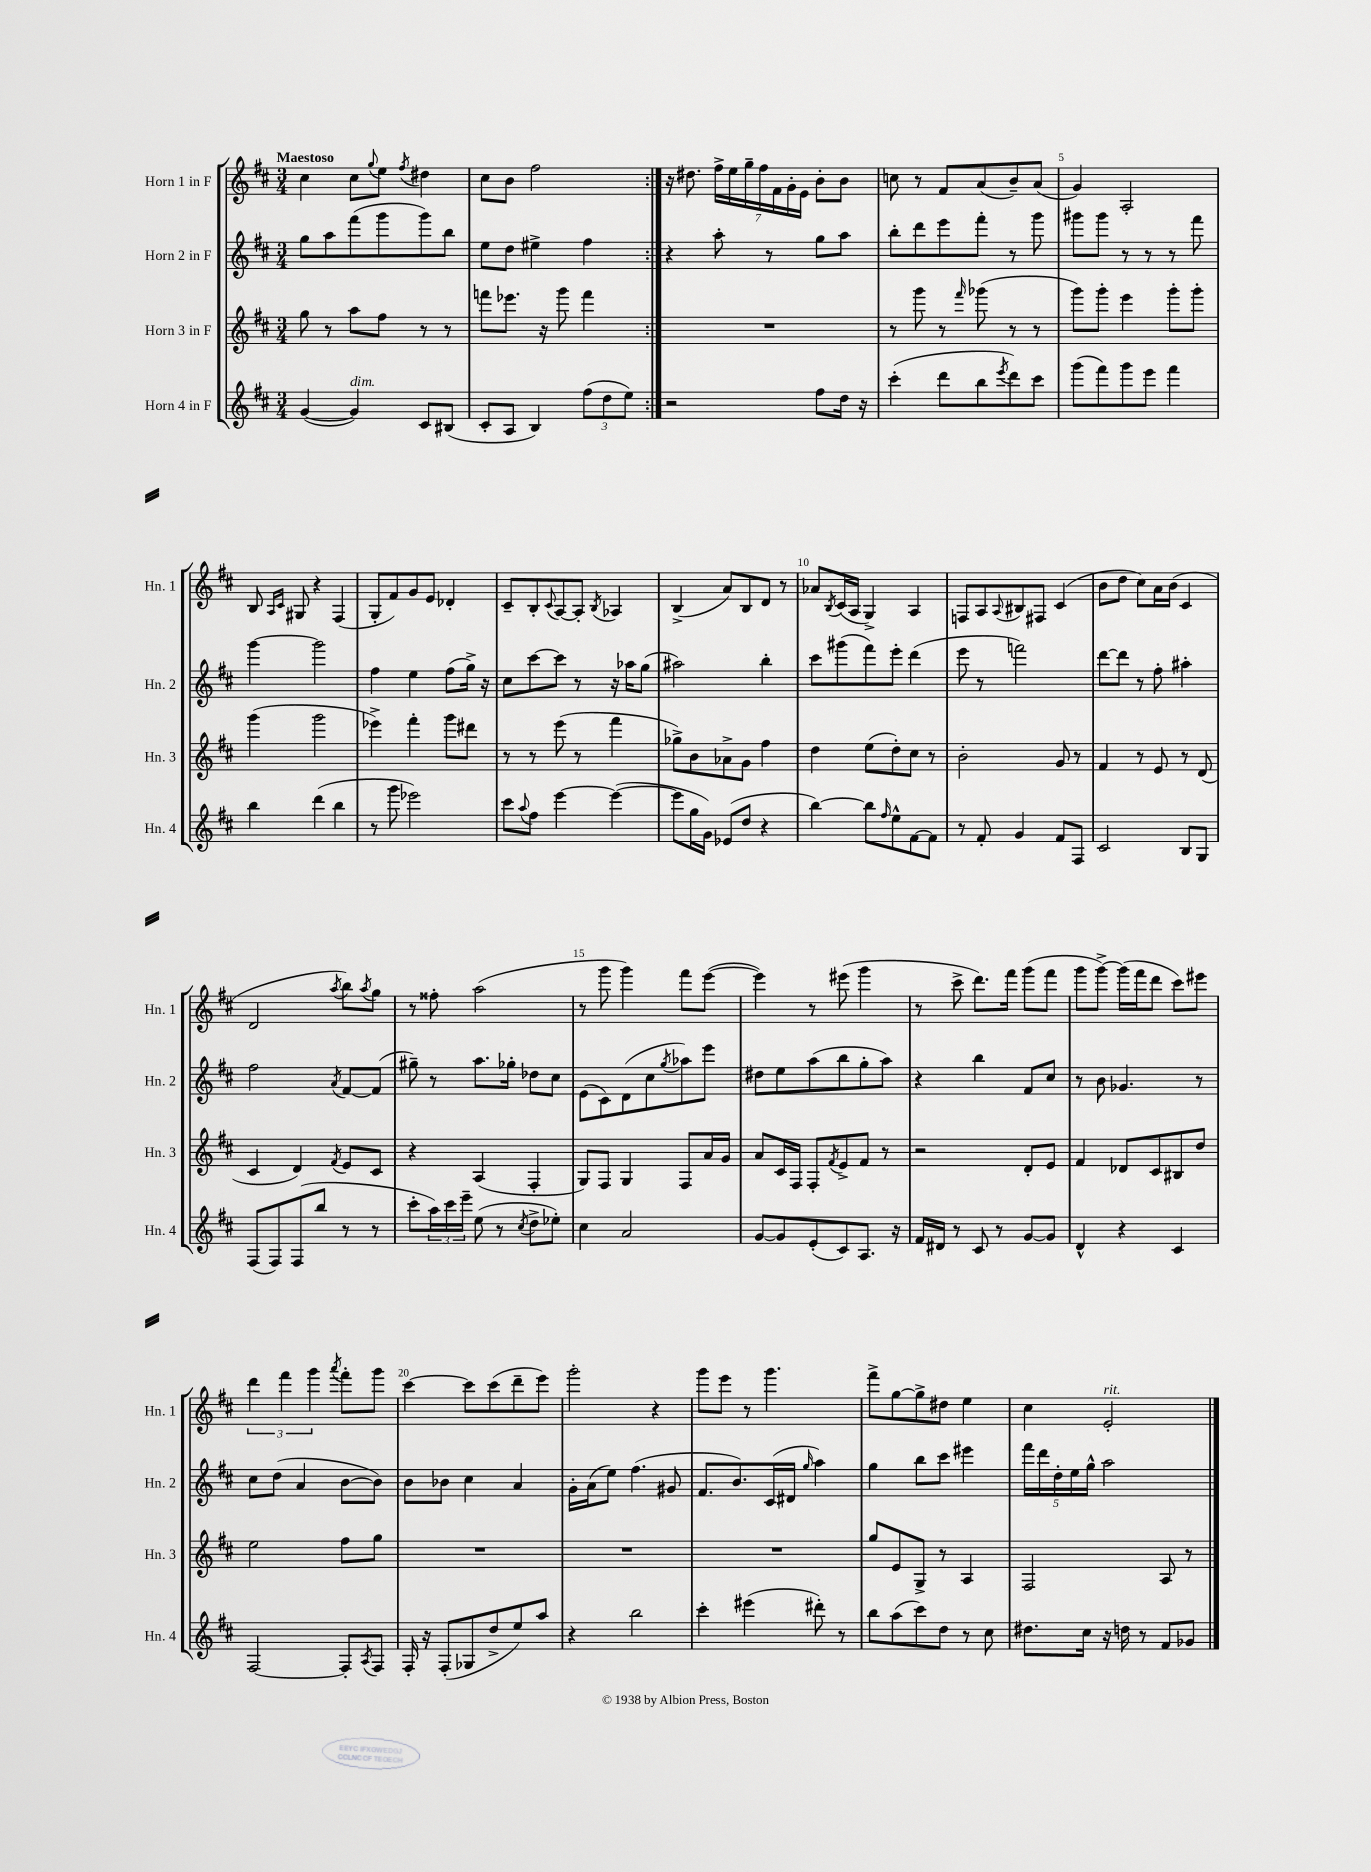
<<
\new StaffGroup <<
\new Staff = "s0" \with { instrumentName = "Horn 1 in F" shortInstrumentName = "Hn. 1" } {
    \clef treble \key d \major \numericTimeSignature \time 3/4 \tempo "Maestoso"
    \repeat volta 2 { cis''4 cis''8 \appoggiatura { g''8 } e''8 \acciaccatura { fis''8 } dis''4 |
    cis''8 b'8 fis''2 | }
    r16 dis''8. \tuplet 7/4 { fis''16-> e''16 g''16-- fis''16 fis'16 g'16-. e'16 } b'8-. b'8 |
    c''8 r8 fis'8 a'8( b'8--) a'8( |
    g'4) a2-. |
    b8 \grace { a16 cis'16 } gis8 r4 fis4( |
    g8-. fis'8) g'8 e'8 des'4-. |
    cis'8-- b8-. \appoggiatura { cis'8 } a8~ a8-. \acciaccatura { b8 } aes4 |
    b4->( a'8) b8 d'8 r8 |
    aes'8 \acciaccatura { b8 } cis'16( a16 g4->) a4 |
    f8 a8 \appoggiatura { a8 } bis8 fis8 cis'4( |
    b'8 d''8 cis''8) a'16 b'16( cis'4 |
    d'2 \acciaccatura { a''8 } b''8) \acciaccatura { a''8 } g''8 |
    r8 fisis''8-. a''2( |
    r8 g'''8 g'''4) fis'''8 e'''8~( |
    e'''4) r8 eis'''8( g'''4 |
    r8 cis'''8-> d'''8.) fis'''16 g'''8( fis'''8 |
    g'''8 g'''8~->) g'''16( fis'''16 d'''8 cis'''8) eis'''8 |
    \tuplet 3/2 { d'''4 fis'''4 g'''4 } \acciaccatura { a'''8 } fis'''8-. g'''8 |
    cis'''4~ cis'''8 cis'''8( d'''8-- e'''8) |
    g'''2-. r4 |
    g'''8 e'''8 r8 g'''4. |
    fis'''8-> g''8~ g''8-> dis''8 e''4 |
    cis''4 e'2-.^\markup { \italic "rit." } \bar "|." |
}
\new Staff = "s1" \with { instrumentName = "Horn 2 in F" shortInstrumentName = "Hn. 2" } {
    \clef treble \key d \major \numericTimeSignature \time 3/4
    \repeat volta 2 { g''8 a''8 fis'''8( g'''8 g'''8) b''8 |
    e''8 d''8 eis''4-> fis''4 | }
    r4 a''8-. r8 g''8 a''8 |
    b''8-. d'''8 e'''8 fis'''8-. r8 g'''8 |
    gis'''8 gis'''8 r8 r8 r8 fis'''8 |
    g'''4~ g'''2 |
    fis''4 e''4 fis''8( g''16->) r16 |
    cis''8 cis'''8~ cis'''8 r8 r16 aes''16 g''8( |
    ais''2) b''4-. |
    cis'''8 gis'''8( fis'''8) e'''8-. d'''4( |
    e'''8 r8 f'''2) |
    d'''8~ d'''8 r8 fis''8-. ais''4-. |
    fis''2 \acciaccatura { a'8 } fis'8~ fis'8( |
    gis''8--) r8 a''8. ges''16-. des''8 cis''8 |
    e'8( cis'8) d'8( cis''8 \acciaccatura { g''8 } aes''8) e'''8 |
    dis''8 e''8 a''8( b''8 g''8-. a''8) |
    r4 b''4 fis'8 cis''8 |
    r8 b'8 ges'4. r8 |
    cis''8 d''8( a'4 b'8~ b'8) |
    b'8 bes'8 cis''4 a'4 |
    g'16-. a'16( e''8) fis''4.( gis'8 |
    fis'8. b'8.) cis'16( dis'16 \grace { g''16 } a''4) |
    g''4 b''8 cis'''8 eis'''4 |
    \tuplet 5/4 { fis'''16 d'''16 d''16-. e''16 g''16-^ } a''2 \bar "|." |
}
\new Staff = "s2" \with { instrumentName = "Horn 3 in F" shortInstrumentName = "Hn. 3" } {
    \clef treble \key d \major \numericTimeSignature \time 3/4
    \repeat volta 2 { g''8 r8 a''8 fis''8 r8 r8 |
    f'''8 ees'''8. r16 g'''8 f'''4 | }
    R2. |
    r8 g'''8 r8 \grace { fis'''16 } ges'''8( r8 r8 |
    g'''8) g'''8-. e'''4 g'''8-. g'''8-. |
    g'''4( g'''2 |
    ees'''4->) fis'''4-. g'''8 dis'''8 |
    r8 r8 e'''8( r8 fis'''4 |
    ges''8->) b'8 aes'8-> g'8 fis''4 |
    d''4 e''8( d''8-.) cis''8 r8 |
    b'2-. g'8 r8 |
    fis'4 r8 e'8 r8 d'8( |
    cis'4 d'4) \acciaccatura { fis'8 } e'8 cis'8 |
    r4 a4( fis4-. |
    g8) fis8 g4 fis8 a'16 g'16 |
    a'8 cis'16 fis16 fis8-. \acciaccatura { fis'8 } e'8-> fis'8 r8 |
    r2 d'8-. e'8 |
    fis'4 des'8 cis'8 bis8 d''8 |
    e''2 fis''8 g''8 |
    R2. |
    R2. |
    R2. |
    g''8 e'8 g8-> r8 a4 |
    fis2 a8 r8 \bar "|." |
}
\new Staff = "s3" \with { instrumentName = "Horn 4 in F" shortInstrumentName = "Hn. 4" } {
    \clef treble \key d \major \numericTimeSignature \time 3/4
    \repeat volta 2 { g'4~( g'4^\markup { \italic "dim." }) cis'8 bis8( |
    cis'8-. a8 b4) \tuplet 3/2 { fis''8( d''8 e''8) } | }
    r2 fis''8 d''16 r16 |
    cis'''4-.( d'''8 b''8 \acciaccatura { e'''8 } d'''8) cis'''8 |
    g'''8( fis'''8) g'''8 e'''8 fis'''4 |
    b''4 d'''4( b''4 |
    r8 g'''8 ees'''2) |
    cis'''8 \appoggiatura { a''8 } fis''8 e'''4~ e'''4~( |
    e'''8 g''16 g'16) ees'8( d''8 r4 |
    b''4~) b''8 \grace { fis''16 } e''8-^ fis'8~ fis'8 |
    r8 fis'8-. g'4 fis'8 fis8 |
    cis'2 b8 g8 |
    fis8( fis8) fis8( b''8 r8 r8 |
    cis'''8-. \tuplet 3/2 { a''16) cis'''16 e'''16-- } e''8( r8 \acciaccatura { cis''8 } d''8-> ees''8-.) |
    cis''4 a'2 |
    g'8~ g'8 e'8-.( cis'8) a8. r16 |
    fis'16 dis'16 r8 cis'8 r8 g'8~ g'8 |
    d'4-^ r4 cis'4 |
    fis2~ fis8-. \acciaccatura { a8 } fis8 |
    fis16-. r16 fis8-.( ges8 d''8-> e''8) a''8 |
    r4 b''2 |
    cis'''4-. eis'''4( dis'''8-.) r8 |
    b''8 a''8( cis'''8) d''8 r8 cis''8 |
    dis''8. cis''16 r16 d''16 r8 fis'8 ges'8 \bar "|." |
}
>>
>>
\layout { \context { \Score \override BarNumber.break-visibility = ##(#f #t #t) barNumberVisibility = #(every-nth-bar-number-visible 5) } }
